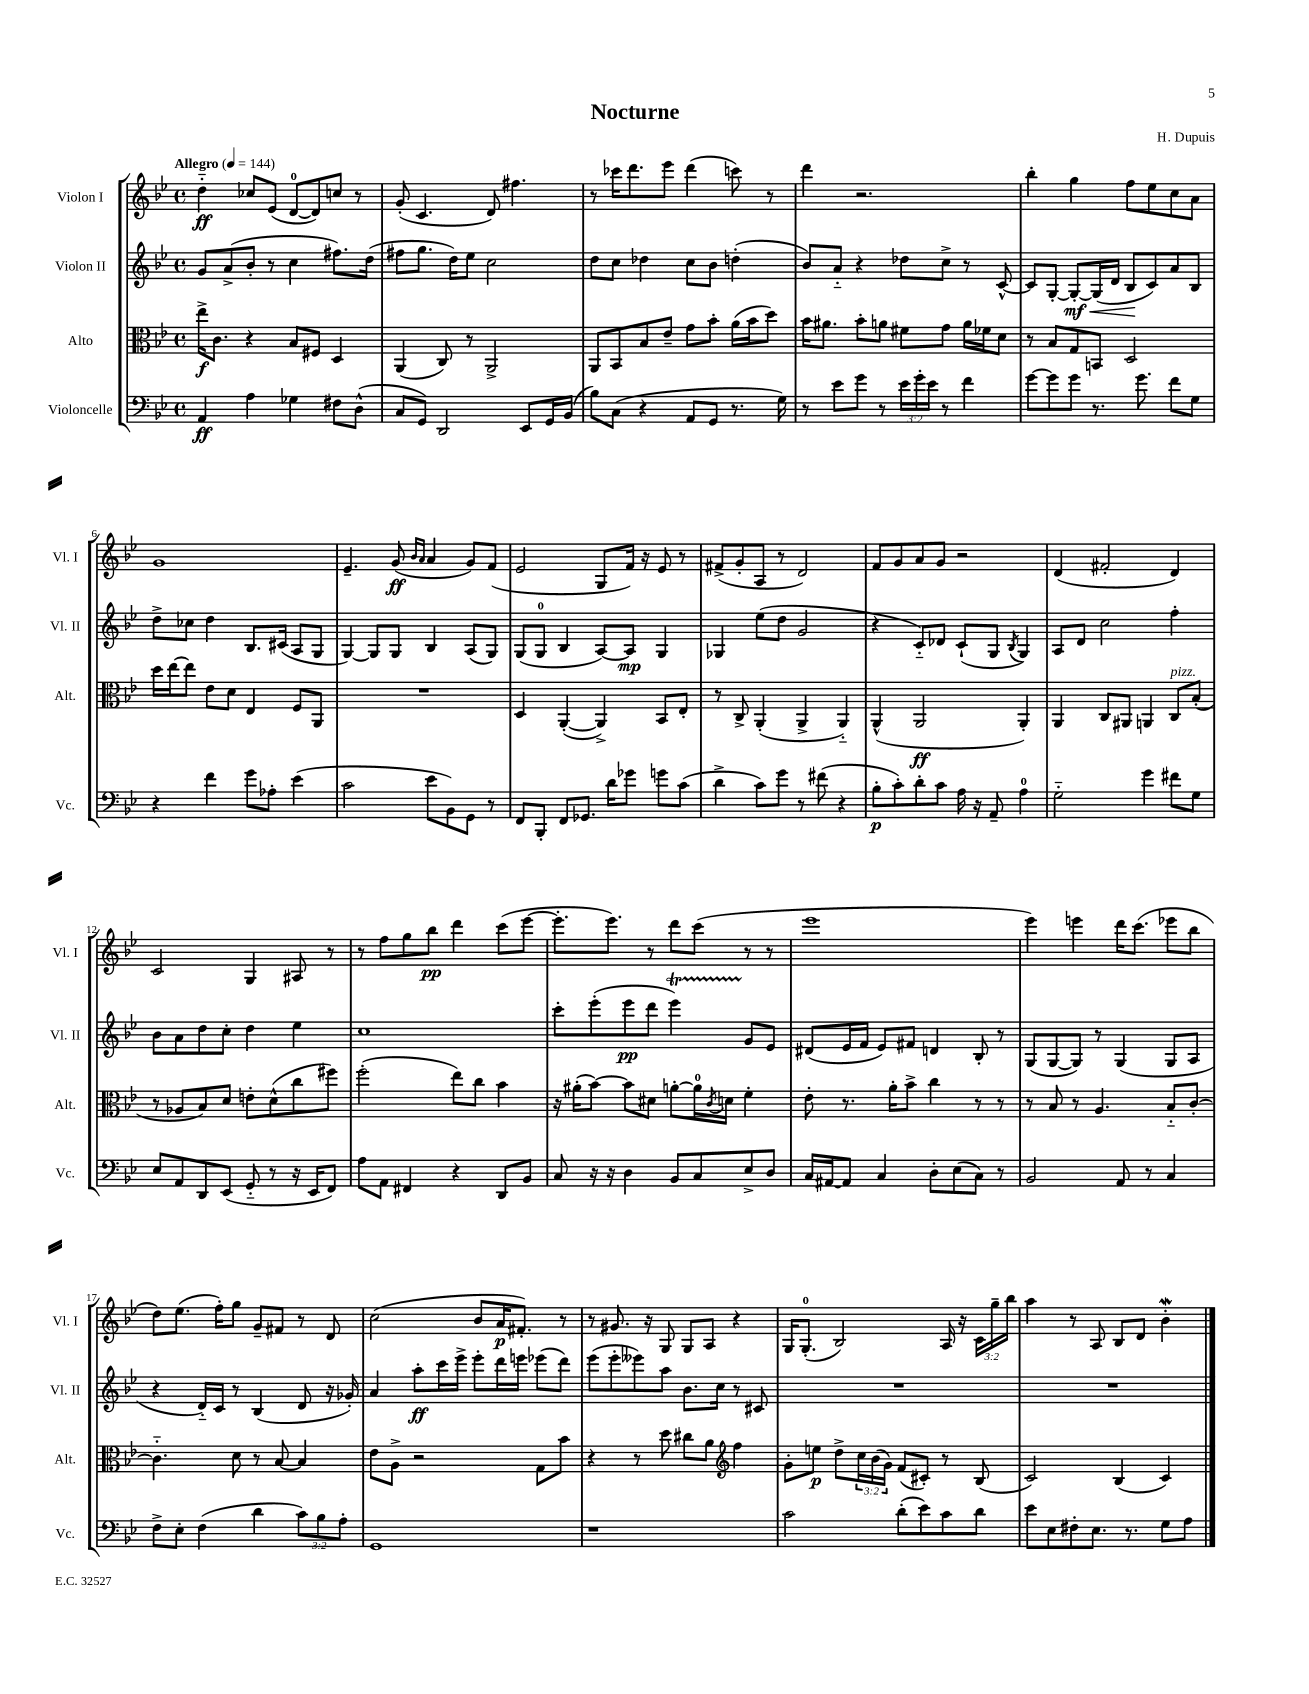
\header { title = "Nocturne" composer = "H. Dupuis" }
<<
\new StaffGroup <<
\new Staff = "s0" \with { instrumentName = "Violon I" shortInstrumentName = "Vl. I" } {
    \clef treble \key bes \major \defaultTimeSignature \time 4/4 \override Staff.TupletNumber.text = #tuplet-number::calc-fraction-text \tempo "Allegro" 4 = 144
    d''4-_\ff ces''8 ees'8( d'8-0~ d'8) c''8 r8 |
    g'8-.( c'4. d'8) fis''4. |
    r8 ces'''16 d'''8. ees'''8 d'''4( c'''8) r8 |
    d'''4 r2. |
    bes''4-. g''4 f''8 ees''8 c''8 a'8 |
    g'1 |
    ees'4.-- g'8\ff( \grace { bes'16 a'16 } a'4 g'8) f'8( |
    ees'2 g8 f'16) r16 ees'8 r8 |
    fis'8->( g'8-. a8 r8 d'2) |
    f'8 g'8 a'8 g'8 r2 |
    d'4( fis'2-. d'4) |
    c'2 g4 ais8 r8 |
    r8 f''8 g''8 bes''8\pp d'''4 c'''8( ees'''8~ |
    ees'''8.-. ees'''8.) r8 d'''8 c'''8( r8 r8 |
    ees'''1 |
    ees'''4) e'''4 d'''16 c'''8.( ees'''8 bes''8 |
    d''8) ees''8.( f''16-.) g''8 g'8-- fis'8 r8 d'8 |
    c''2( bes'8 a'16\p fis'8.-.) r8 |
    r8 gis'8. r16 g8 g8 a8 r4 |
    g16 g8.-0-.( bes2) a16 r16 \tuplet 3/2 { c'16 g''16-- bes''16 } |
    a''4 r8 a8 bes8 d'8 bes'4-.\mordent \bar "|." |
}
\new Staff = "s1" \with { instrumentName = "Violon II" shortInstrumentName = "Vl. II" } {
    \clef treble \key bes \major \defaultTimeSignature \time 4/4
    g'8 a'8->( bes'8-. r8 c''4 fis''8.) d''16( |
    fis''8 g''8. d''16) ees''8 c''2 |
    d''8 c''8 des''4 c''8 bes'8 d''4-.( |
    bes'8) a'8-_ r4 des''8 c''8-> r8 c'8~-^ |
    c'8 g8~-. g8~-.\mf\< g16( d'16 bes8\! c'8) a'8 bes8 |
    d''8-> ces''8 d''4 bes8. cis'16( a8 g8 |
    g4~) g8 g8 bes4 a8( g8) |
    g8( g8-0 bes4 a8~) a8\mp g4 |
    ges4 ees''8( d''8 g'2 |
    r4 c'8-_) des'8 c'8-!( g8 \acciaccatura { bes8 } g4) |
    a8 d'8 c''2 f''4-. |
    bes'8 a'8 d''8 c''8-. d''4 ees''4 |
    c''1 |
    c'''8-. ees'''8-.( ees'''8\pp d'''8 ees'''4\startTrillSpan) g'8\stopTrillSpan ees'8 |
    dis'8( ees'16 f'16 ees'8) fis'8 d'4 bes8-. r8 |
    g8( g8~ g8) r8 g4( g8 a8 |
    r4 d'16-_) c'16 r8 bes4( d'8 r16 ges'16-.) |
    a'4 a''8-.\ff c'''16 ees'''16-> ees'''8-. d'''16 e'''16 ees'''8( d'''8) |
    ees'''8( ees'''8-. eeses'''8) a''8 bes'8. c''16 r8 cis'8 |
    R1 |
    R1 \bar "|." |
}
\new Staff = "s2" \with { instrumentName = "Alto" shortInstrumentName = "Alt." } {
    \clef alto \key bes \major \defaultTimeSignature \time 4/4 \override Staff.TupletNumber.text = #tuplet-number::calc-fraction-text
    ees''16->\f c'8. r4 bes8 fis8 d4 |
    a,4( c8) r8 a,2-> |
    a,8 bes,8 bes8 ees'8-- g'8 bes'8-. a'16( bes'16 d''8) |
    bes'16 ais'8. bes'8-. a'8 fis'8 g'8 a'16 fes'16 d'8 |
    r8 bes8 g8 b,8 d2 |
    d''16 ees''16~ ees''8 ees'8 d'8 ees4 f8 a,8 |
    R1 |
    d4 a,4~-.( a,4->) bes,8 ees8-. |
    r8 c8-> a,4-.( a,4-> a,4-_) |
    a,4-^( a,2\ff a,4-.) |
    a,4 c8 ais,8 a,4 c8^\markup { \italic "pizz." } bes8-.( |
    r8 aes8 bes8) d'8 e'8-. d'8-^( c''8 fis''8) |
    f''2-.( ees''8) c''8 bes'4 |
    r16 ais'16-.( bes'8~) bes'8 dis'8 a'8~-. a'16-0 \acciaccatura { c'8 } d'16 f'4-. |
    ees'8-. r8. a'16-. bes'8-> c''4 r8 r8 |
    r8 bes8 r8 a4. bes8-_ c'8~-. |
    c'4.-_ d'8 r8 bes8~ bes4 |
    ees'8 a8-> r2 g8 bes'8 |
    r4 r8 d''8 cis''8 a'8 \clef treble f''4 |
    g'8-. e''8\p d''8-> \tuplet 3/2 { c''16 bes'16( g'16) } f'8( cis'8-.) r8 bes8( |
    c'2) bes4( c'4) \bar "|." |
}
\new Staff = "s3" \with { instrumentName = "Violoncelle" shortInstrumentName = "Vc." } {
    \clef bass \key bes \major \defaultTimeSignature \time 4/4 \override Staff.TupletNumber.text = #tuplet-number::calc-fraction-text
    a,4\ff a4 ges4 fis8 d8-^( |
    c8 g,8) d,2 ees,8 g,16 bes,16( |
    bes8) c8( r4 a,8 g,8 r8. g16) |
    r8 ees'8 g'8 r8 \tuplet 3/2 { ees'16 g'16-. ees'16 } r8 f'4 |
    g'8~ g'8 g'8 r8. g'8. f'8 g8 |
    r4 f'4 g'8 aes8-. ees'4( |
    c'2 ees'8 bes,8) g,8 r8 |
    f,8 bes,,8-. f,8 ges,8. d'16 ges'8 g'8 c'8( |
    d'4-> c'8) g'8 r8 fis'8( r4 |
    bes8-.\p c'8-.) d'8-. c'8 a16 r16 a,8-- a4-0 |
    g2-_ g'4 fis'8 g8 |
    ees8 a,8 d,8 ees,8( g,8-_ r8 r16 ees,16 f,8) |
    a8 a,8 fis,4 r4 d,8 bes,8 |
    c8 r16 r16 d4 bes,8 c8 ees8-> d8 |
    c16 ais,16~ ais,8 c4 d8-. ees8( c8) r8 |
    bes,2 a,8 r8 c4 |
    f8-> ees8-. f4( d'4 \tuplet 3/2 { c'8) bes8 a8-. } |
    g,1 |
    r1 |
    c'2 d'8-.( ees'8) c'8 d'8 |
    ees'8 ees8 fis8-. ees8. r8. g8 a8 \bar "|." |
}
>>
>>
